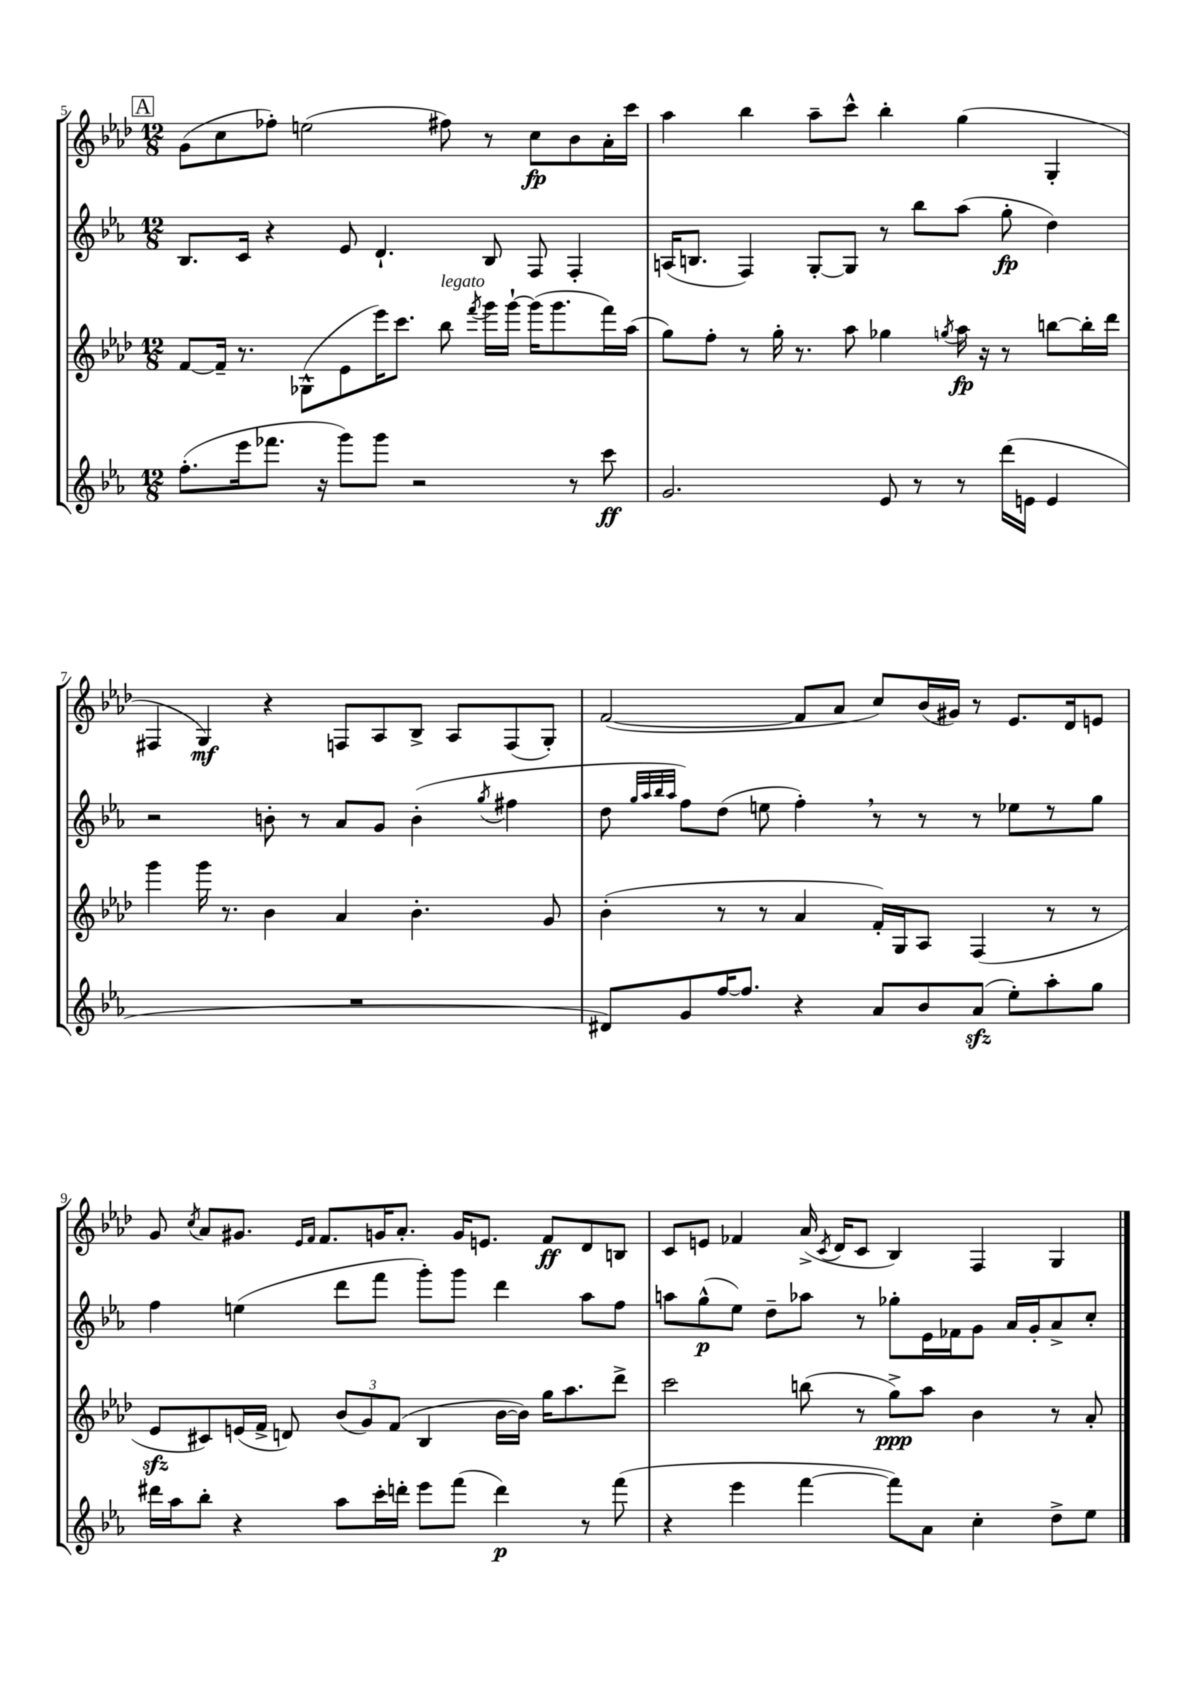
<<
\new StaffGroup <<
\new Staff = "s0" {
    \clef treble \key aes \major \numericTimeSignature \time 12/8
    \autoBeamOff \mark \markup { \box "A" } g'8[( c''8 fes''8]-.) e''2( fis''8) r8 c''8[\fp bes'8 aes'16-. c'''16] |
    aes''4 bes''4 aes''8[-- c'''8]-^ bes''4-. g''4( g4-. |
    fis4 g4\mf) r4 f8[ aes8 bes8]-> aes8[ f8( g8]-.) |
    f'2~( f'8[ aes'8] c''8[) bes'16( gis'16]) r8 ees'8.[ des'16 e'8] |
    g'8 \acciaccatura { c''8 } aes'8[ gis'8.] \grace { ees'16[ f'16] } f'8.[ g'16 aes'8.]-. g'16[ e'8.] f'8[\ff des'8 b8] |
    c'8[ e'8] fes'4 aes'16->( \acciaccatura { c'8 } des'16[ c'8] bes4) f4 g4 \bar "|." |
}
\new Staff = "s1" {
    \clef treble \key ees \major \numericTimeSignature \time 12/8
    \autoBeamOff \mark \markup { \box "A" } bes8.[ c'16] r4 ees'8 d'4.-! bes8 f8 f4-. |
    a16[( b8.] f4) g8[~-. g8] r8 bes''8[ aes''8]( g''8-.\fp d''4) |
    r2 b'8-. r8 aes'8[ g'8] b'4-.( \acciaccatura { g''8 } fis''4 |
    d''8 \grace { g''32[ aes''32 bes''32 aes''32] } f''8[) d''8]( e''8 f''4-.) \breathe r8 r8 r8 ees''8[ r8 g''8] |
    f''4 e''4( d'''8[ f'''8] g'''8[-.) g'''8] d'''4 aes''8[ f''8] |
    a''8[ g''8-^\p( ees''8]) d''8[-- aes''8] r8 ges''8[-. ees'16 fes'16 g'8] aes'16[ g'16-. aes'8-> c''8]-. \bar "|." |
}
\new Staff = "s2" {
    \clef treble \key aes \major \numericTimeSignature \time 12/8
    \autoBeamOff \mark \markup { \box "A" } f'8[~ f'16]-- r8. ges8[-^( ees'8 ees'''16) c'''8.] bes''8^\markup { \italic "legato" } \acciaccatura { f'''8 } g'''16[ g'''16]~-! g'''16[( g'''8. f'''16) aes''16]( |
    g''8[) f''8]-. r8 g''16-. r8. aes''8 ges''4 \acciaccatura { g''8 } aes''16\fp r16 r8 b''8[~ b''16-. des'''16] |
    g'''4 g'''16 r8. bes'4 aes'4 bes'4.-. g'8 |
    bes'4-.( r8 r8 aes'4 f'16[-.) g16 aes8] f4( r8 r8 |
    ees'8[\sfz cis'8) e'16( f'16]-> d'8) \tuplet 3/2 { bes'8[( g'8) f'8]( } bes4 bes'16[~ bes'16]) g''16[ aes''8. des'''8]-> |
    c'''2 b''8( r8 g''8[->\ppp) aes''8] bes'4 r8 aes'8-. \bar "|." |
}
\new Staff = "s3" {
    \clef treble \key ees \major \numericTimeSignature \time 12/8
    \autoBeamOff \mark \markup { \box "A" } f''8.[-.( ees'''16 fes'''8.] r16 g'''8[) g'''8] r2 r8 c'''8\ff |
    g'2. ees'8 r8 r8 d'''16[( e'16] e'4 |
    R1. |
    dis'8[) g'8 f''16~ f''8.] r4 aes'8[ bes'8 aes'8]\sfz( ees''8[-.) aes''8-. g''8] |
    dis'''16[ aes''16 bes''8]-. r4 aes''8[ c'''16-. d'''16]-. ees'''8[ f'''8]( d'''4\p) r8 f'''8( |
    r4 ees'''4 f'''4~ f'''8[) aes'8] c''4-. d''8[-> ees''8] \bar "|." |
}
>>
>>
\layout { \context { \Score currentBarNumber = #5 } }
